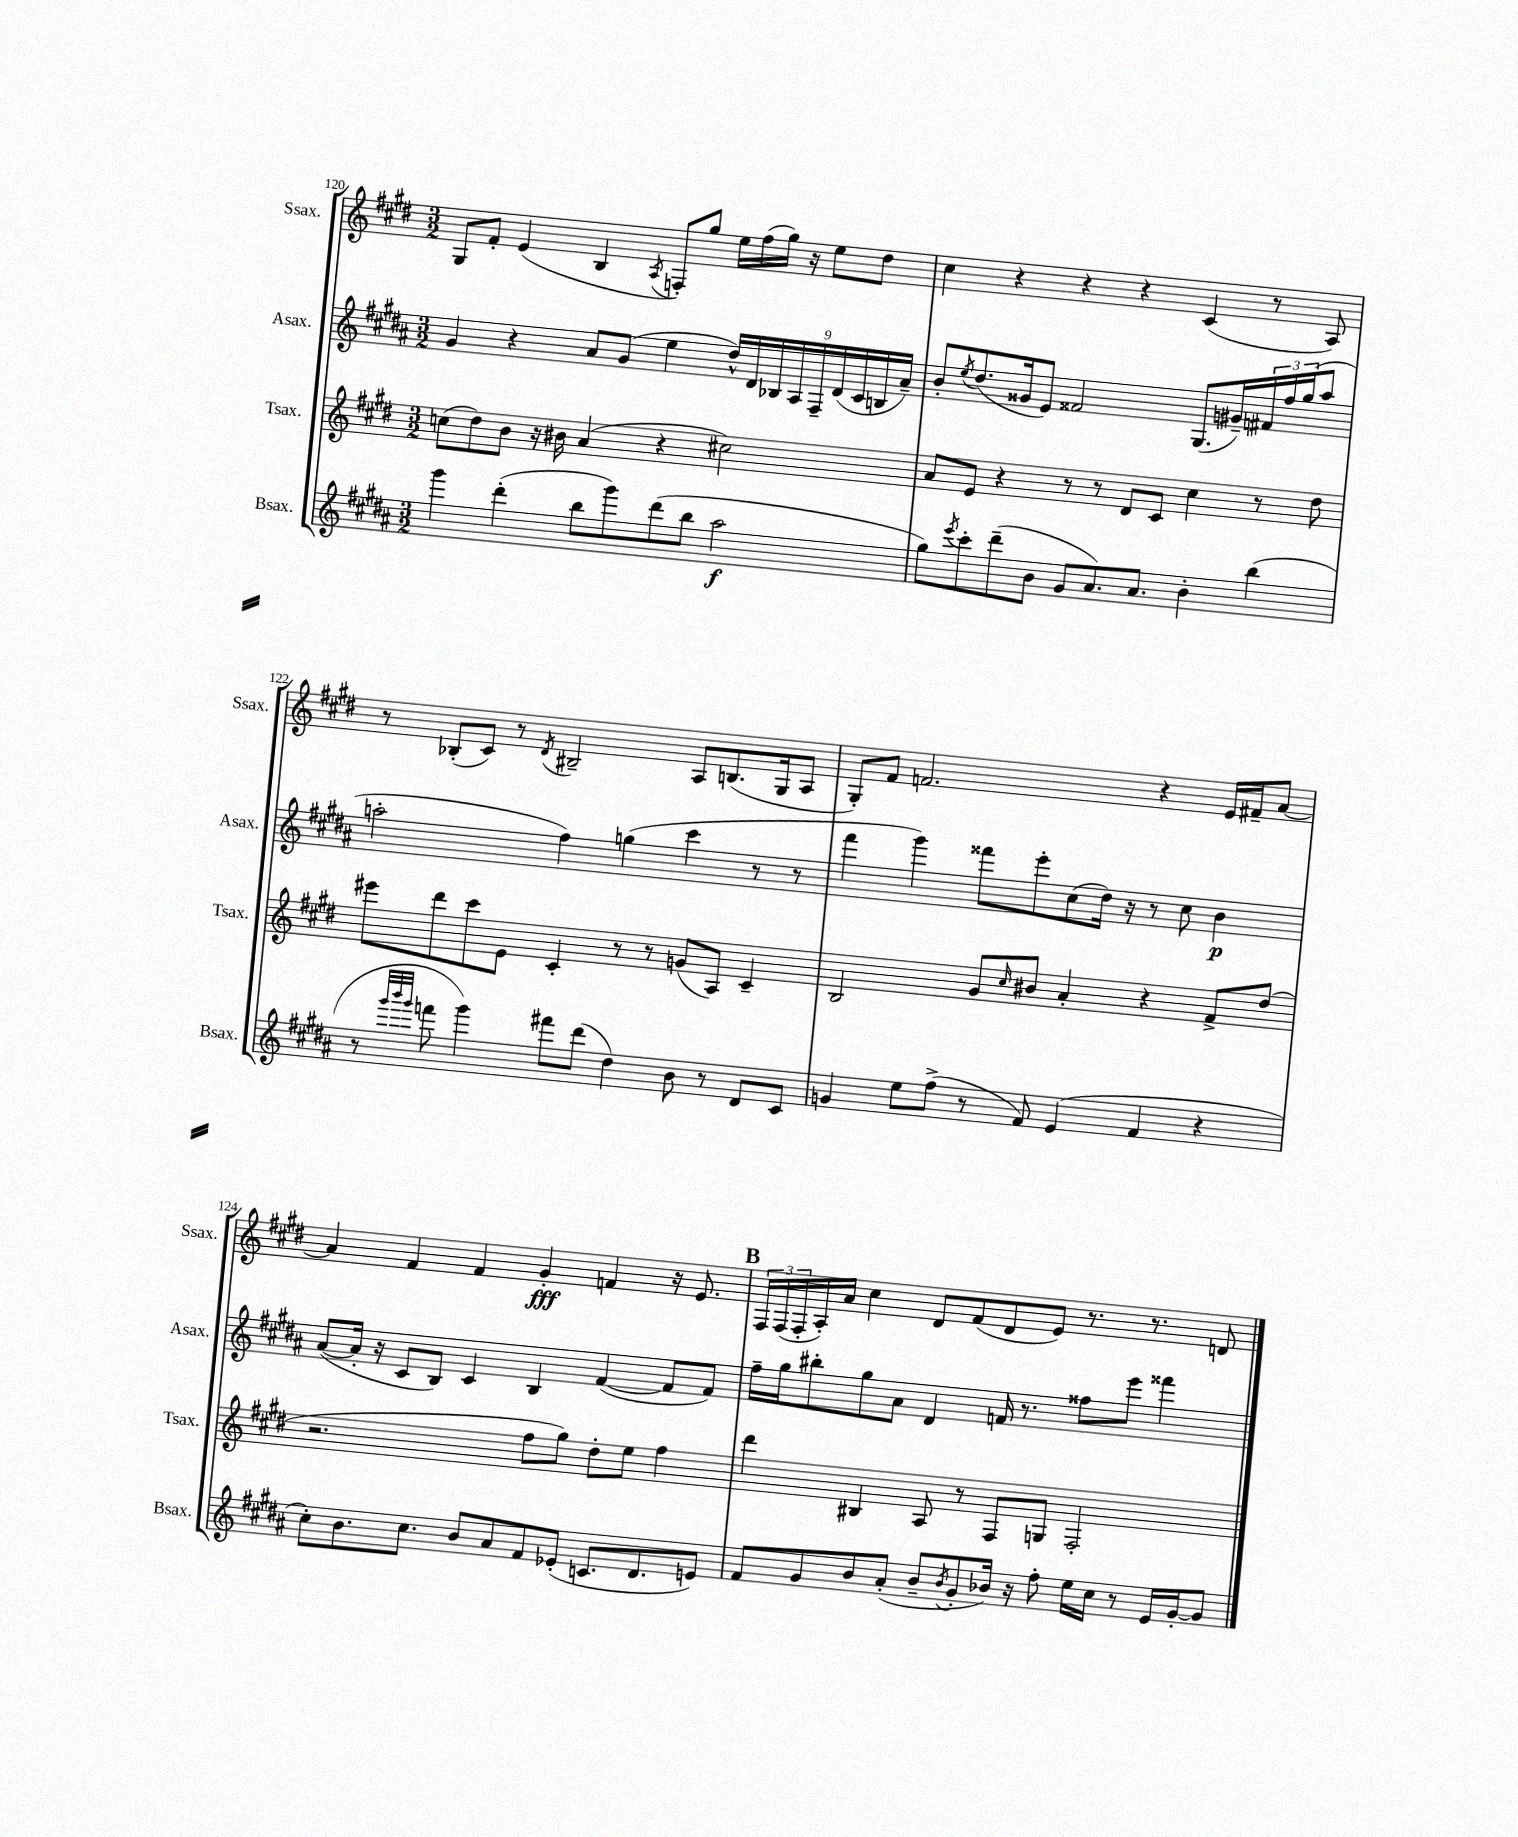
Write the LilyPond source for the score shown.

<<
\new StaffGroup <<
\new Staff = "s0" \with { instrumentName = "Ssax." shortInstrumentName = "Ssax." } {
    \clef treble \key e \major \numericTimeSignature \time 3/2
    gis8 fis'8-. e'4( b4 \acciaccatura { a8 } f8-.) gis''8 e''16 fis''16( gis''16) r16 e''8 dis''8 |
    cis''4 r4 r4 r4 cis'4( r8 a8) |
    r8 bes8-.( cis'8) r8 \acciaccatura { dis'8 } bis2-- a8 b8.( gis16 a8 |
    gis8-.) fis'8 f'2. r4 e'16 fis'16-- a'8~ |
    a'4 fis'4 fis'4 gis'4-.\fff f'4 r16 e'8. |
    \mark \markup { \bold "B" } \tuplet 3/2 { fis16 fis16( fis16-. } a16-.) a'16 cis''4 dis'8 fis'8( dis'8 e'8) r8. r8. d'8 \bar "|." |
}
\new Staff = "s1" \with { instrumentName = "Asax." shortInstrumentName = "Asax." } {
    \clef treble \key b \major \numericTimeSignature \time 3/2
    gis'4 r4 ais'8 gis'8( e''4 \tuplet 9/8 { dis''16-^) dis'16 bes16 ais16 fis16-- dis'16( cis'16 b16 ais'16--) } |
    b'8-. \acciaccatura { e''8 } dis''8.( gisis'16 e'8) fisis'2 gis8.( gis'16--) \tuplet 3/2 { fis'16 fis''16 gis''16( } ais''8 |
    a''2-. fis''4) g''4( cis'''4 r8 r8 |
    fis'''4 gis'''4) fisis'''8 e'''8-. cis''8( dis''16) r16 r8 cis''8 b'4\p |
    ais'8~( ais'16-. r16 cis'8 b8) cis'4 b4 fis'4~( fis'8 fis'8) |
    \mark \markup { \bold "B" } fis''16-- gis''16 bis''8-. gis''8 ais'8 dis'4 f'16 r8. fisis''8 e'''8 fisis'''4 \bar "|." |
}
\new Staff = "s2" \with { instrumentName = "Tsax." shortInstrumentName = "Tsax." } {
    \clef treble \key e \major \numericTimeSignature \time 3/2
    c''8( dis''8) b'8 r16 bis'16 a'4( r4 cis''2) |
    a'8 e'8 r4 r8 r8 dis'8 cis'8 cis''4 r8 dis''8 |
    eis'''8 dis'''8 cis'''8 e'8 cis'4-. r8 r8 g'8( a8) cis'4-- |
    b2 gis'8 \grace { cis''16 } bis'8 a'4-. r4 fis'8-> dis''8( |
    r2. fis''8 gis''8) dis''8-. e''8 fis''4 |
    \mark \markup { \bold "B" } dis'''4 bis4 a8 r8 fis8 g8 fis2-. \bar "|." |
}
\new Staff = "s3" \with { instrumentName = "Bsax." shortInstrumentName = "Bsax." } {
    \clef treble \key b \major \numericTimeSignature \time 3/2
    gis'''4 dis'''4-.( b''8 gis'''8) dis'''8( b''8 ais''2\f |
    gis''8) \acciaccatura { e'''8 } cis'''8-. dis'''8--( b'8 gis'8 ais'8.) ais'8. b'4-. b''4( |
    r8 \grace { gis'''32 b'''32 gis'''32 } f'''8 gis'''4) fis'''8 dis'''8( dis''4) b'8 r8 dis'8 cis'8 |
    g'4 e''8 fis''8->( r8 fis'8) e'4( fis'4 r4 |
    cis''8-.) b'8. cis''8. b'8 ais'8 fis'8 ees'8-.( c'8. dis'8. e'8) |
    \mark \markup { \bold "B" } fis'8 gis'8 b'8 ais'8-.( b'8-- \acciaccatura { b'8 } gis'8-. bes'16) r16 fis''8-. e''16 cis''16 r8 e'16 gis'16~-. gis'8 \bar "|." |
}
>>
>>
\layout { \context { \Score currentBarNumber = #120 } }
